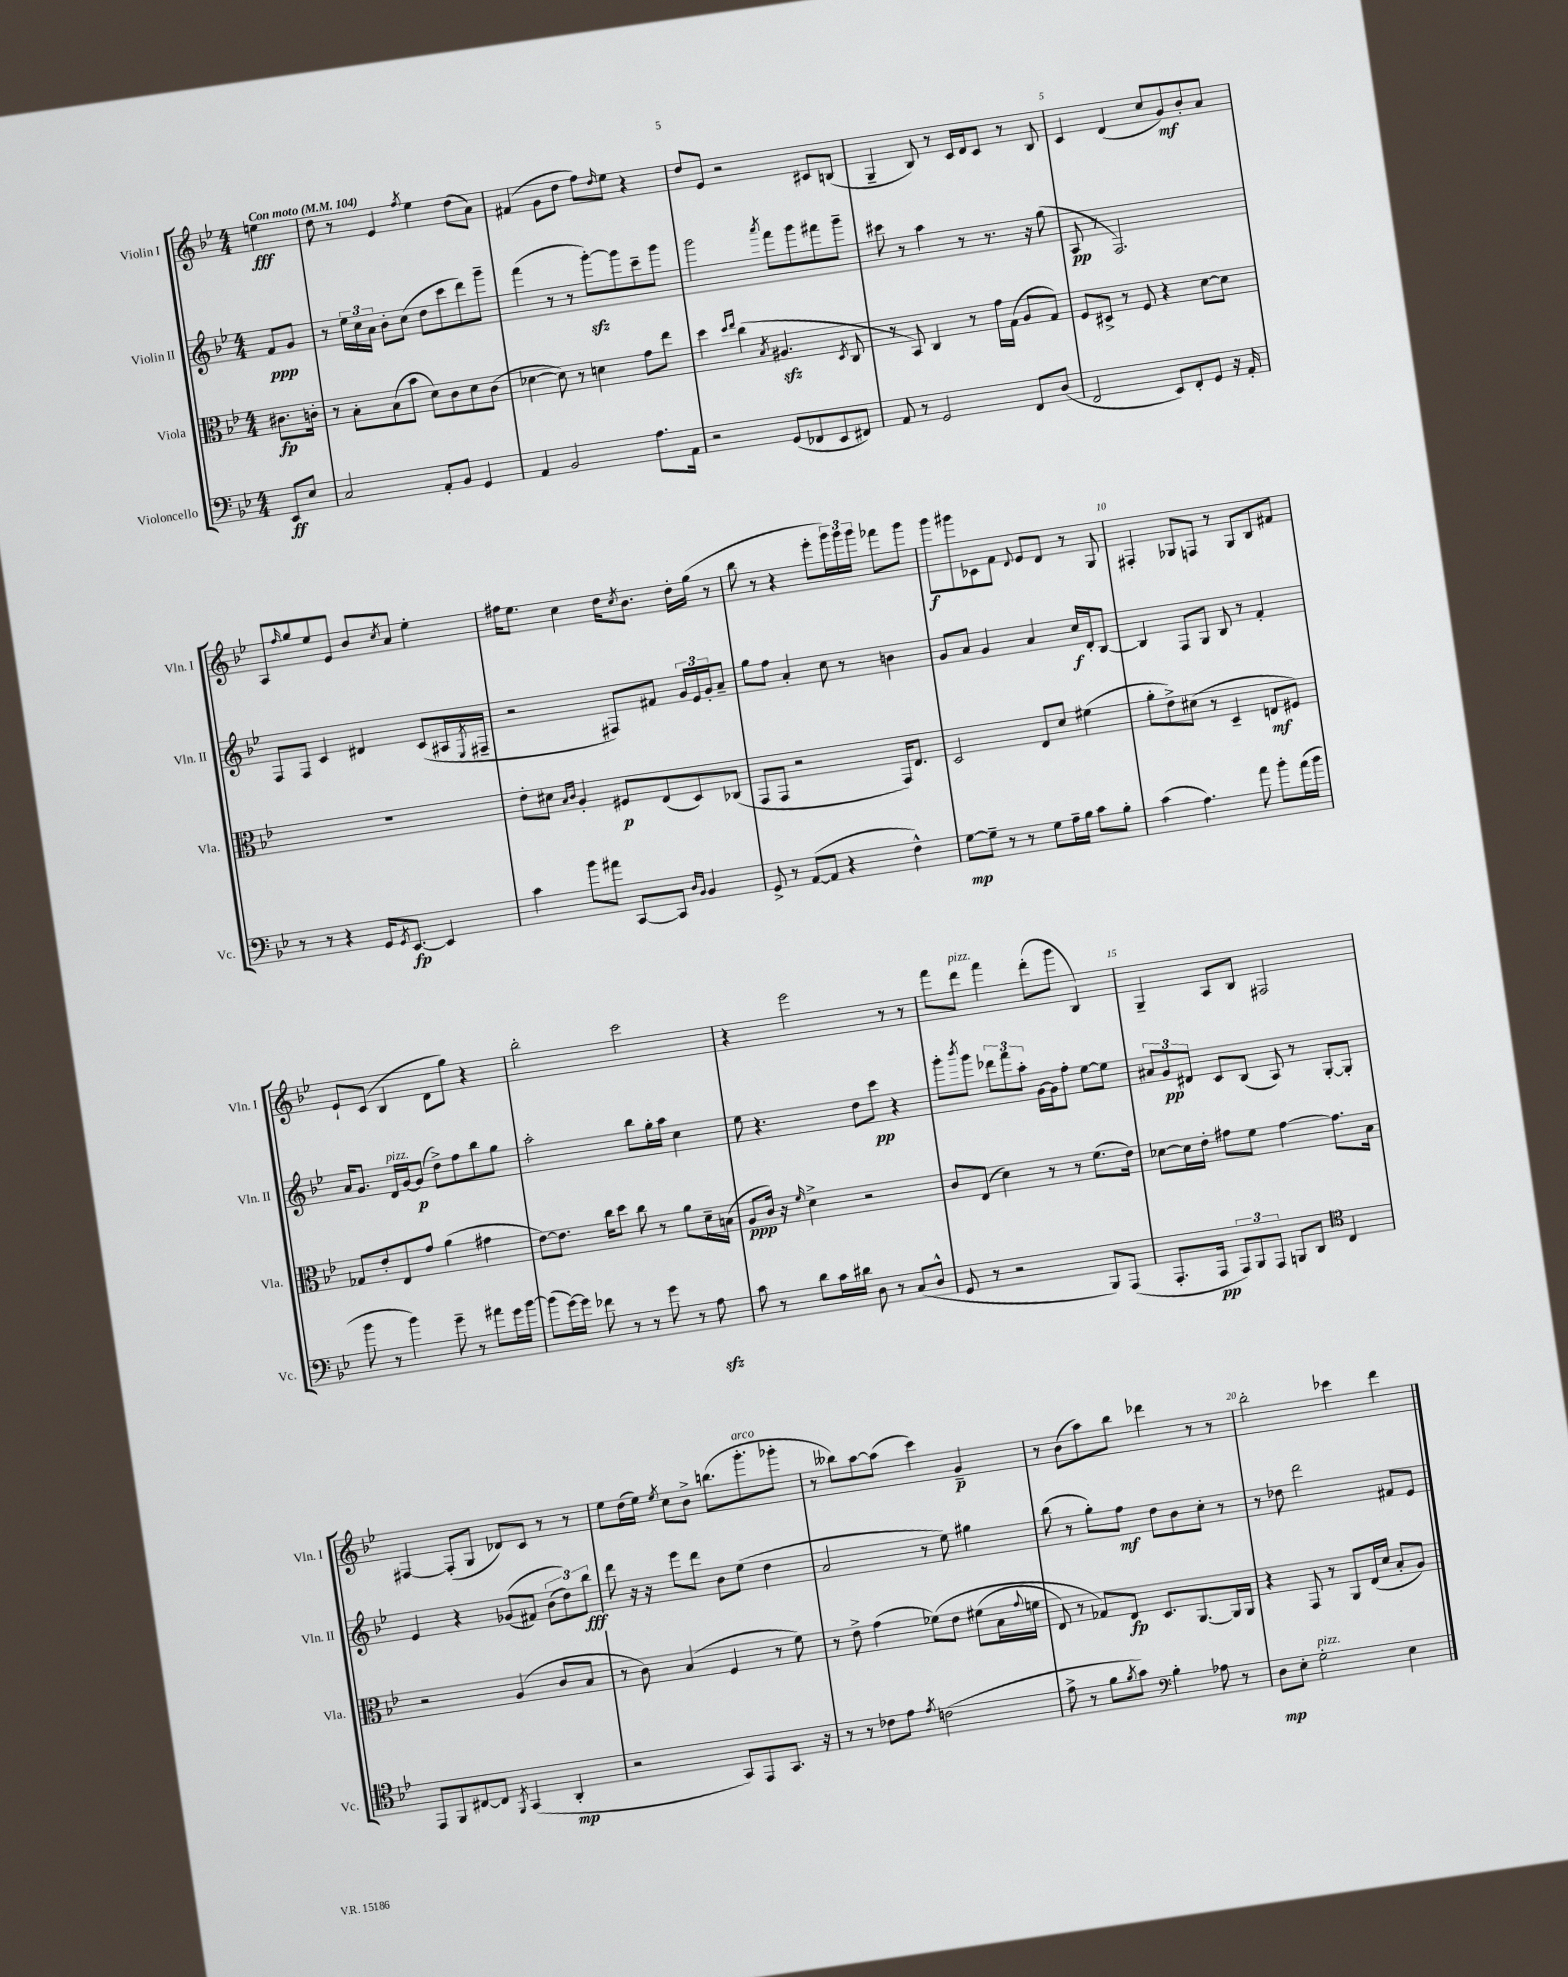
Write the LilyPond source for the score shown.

<<
\new StaffGroup <<
\new Staff = "s0" \with { instrumentName = "Violin I" shortInstrumentName = "Vln. I" } {
    \clef treble \key bes \major \numericTimeSignature \time 4/4 \partial 4 \tempo "Con moto" 4 = 104
    e''4\fff |
    d''8 r8 ees'4 \acciaccatura { f''8 } ees''4 d''8( a'8) |
    fis'4( g'8 d''8 f''8) \grace { d''16 } ees''8 r4 |
    d''8 ees'8 r2 cis'8 b8( |
    g4-- bes8) r8 c'16 d'16 c'8 r8 bes8 |
    c'4 d'4( c''8 g'8\mf) bes'8-. a'8 |
    a8 \grace { f''16 } g''8 ees''8 ees'8 bes'8 \acciaccatura { c''8 } a'8 ees''4-. |
    fis''16 ees''8. c''4 d''16 \acciaccatura { c''8 } bes'8. d''16-. g''16( r8 |
    bes''8 r8 r4 ees'''8-. \tuplet 3/2 { g'''16) g'''16 g'''16 } fes'''8 g'''8 |
    g'''8\f gis'''8 ces'8 f'8 \appoggiatura { d'8 } ees'8 d'8 r8 g8 |
    fis4-. ges8 f8 r8 ges8 bes8 fis'8 |
    ees'8-! c'8( bes4 d'8 g''8) r4 |
    bes''2-. c'''2 |
    r4 ees'''2 r8 r8 |
    f'''8 d'''8^\markup { \italic "pizz." } f'''4 d'''8-.( g'''8 bes4) |
    g4-- a8 bes8 fis2 |
    fis4~ fis8-.( g8 des'8) c'8 r8 r8 |
    ees''8 d''16( ees''16) \acciaccatura { ees''8 } c''8 bes'8-> b''8.( g'''8.-.^\markup { \italic "arco" } ges'''8-. |
    r8 beses''8) a''8~ a''8( c'''4) g'4--\p |
    r8 bes'8( a''8) bes''8 des'''4 r8 r8 |
    bes''2-. ces'''4 d'''4 \bar "|." |
}
\new Staff = "s1" \with { instrumentName = "Violin II" shortInstrumentName = "Vln. II" } {
    \clef treble \key bes \major \numericTimeSignature \time 4/4 \partial 4
    f'8\ppp g'8 |
    r8 \tuplet 3/2 { ees''16 c''16 a'16 } bes'8-. c''8( d''8 c'''8 d'''8) g'''8-- |
    f'''4( r8 r8 g'''8~-.\sfz) g'''8 c'''8-- g'''8 |
    g'''2 \acciaccatura { a'''8 } f'''8 g'''8 fis'''8 g'''8-- |
    cis'''8 r8 a''4 r8 r8. r16 g''8( |
    a8\pp r8 f2.) |
    f8 f8 c'4 dis'4 c'8( ais16 \acciaccatura { ees8 } fis16-- |
    r2 fis8) fis'8 \tuplet 3/2 { g'16 ees'16 g'16-. } a'8-- |
    g''8 f''8 a'4-. c''8 r8 b'4 |
    g'8 a'8 g'4 a'4 c''16\f d'16-. bes8~ |
    bes4 f8 g8 bes8 r8 f'4-. |
    a'16 g'8. d'16^\markup { \italic "pizz." } g'16~ g'8\p( d''8->) f''8 bes''8 g''8 |
    a''2-. bes''8 g''16-. a''16 c''4 |
    ees''8 r4. d''8 c'''8\pp r4 |
    g'''8-. \acciaccatura { bes'''8 } g'''8 \tuplet 3/2 { des'''8 f'''8 a''8-. } g'16~ g'16 f''8-. ees''8~ ees''8 |
    \tuplet 3/2 { ais'8 g'8\pp dis'8 } c'8 bes8( a8) r8 g8~-. g8-. |
    ees'4 r4 ges'8(\( fis'8) \tuplet 3/2 { bes'8( d''8)\) bes''8\fff } |
    d'''8 r16 r16 ees'''8 d'''8 bes'8 ees''8( d''4 |
    a'2 r8 ees''8) gis''4 |
    bes''8( r8 g''8-.) f''8\mf d''8 bes'8 c''8-. r8 |
    r8 des''8 d'''2 fis'8 ees'8 \bar "|." |
}
\new Staff = "s2" \with { instrumentName = "Viola" shortInstrumentName = "Vla." } {
    \clef alto \key bes \major \numericTimeSignature \time 4/4 \partial 4
    cis'8.\fp c'16-. |
    r8 bes8-. bes8( bes'8 d'8) c'8 d'8 c'8( |
    des'4~ des'8) r8 d'4 g'8 ees''8 |
    d''4 \grace { d''16 ees''16 } c''4( \acciaccatura { bes8 } ais4.\sfz \acciaccatura { d8 } c8 |
    r8 bes,8) c4 r8 g'16 g16( a8 g8) |
    f8 dis8-> r8 f8 r4 d'8~ d'8 |
    R1 |
    ees'8-. dis'8 \grace { bes16 c'16 } a4-. fis8\p ees8( d8) ces8( |
    g,8 g,8 r2 g,16) ees8. |
    d2 ees8 d'8 fis'4( |
    a'8-. ees'8->) dis'8( r8 d4-- e8\mf fis8) |
    ges8 ees'8-. ees8 g'8 a'4( gis'4 |
    ees'8~) ees'8. c''16 d''8 c''8 r8 a'8 d'16-- b16( |
    a8\ppp c'16) r16 \grace { f'16 } d'4-> r2 |
    c'8 ees8( d'4) r8 r8 f'8.( ees'16) |
    des'8~ des'16 ees'16-. gis'8 f'8 gis'4~ gis'8. bes16 |
    r2 a4( c'8 bes8 |
    r8 c'8) bes4( f4 r8 f'8) |
    r8 ees'8-> g'4( fes'8)\( ees'8 fis'8( bes16 \appoggiatura { g'8 } f'16 |
    ees8) r8 ges8\) ees8\fp d8. a,8.~ a,16 a,16 |
    r4 g,8 r8 a,8 ees16( d'16 bes8-. a8) \bar "|." |
}
\new Staff = "s3" \with { instrumentName = "Violoncello" shortInstrumentName = "Vc." } {
    \clef bass \key bes \major \numericTimeSignature \time 4/4 \partial 4
    ees,8\ff ees8 |
    c2 a,8-. bes,8 g,4 |
    a,4 bes,2 a8. a,16 |
    r2 g,8( fes,8 ees,8 fis,8) |
    a,8 r8 g,2 f,8 d8( |
    f,2 ees,8) f,8-. g,8 r16 a,16-. |
    r8 r8 r4 g,16 \acciaccatura { g,8 } ees,8.~\fp ees,4 |
    c'4 bes'8 ais'8 c,8~ c,8 \grace { d16 bes,16 } bes,4 |
    g,8-> r8 a,8~( a,8 r4 f4-^) |
    g8~\mp g8-- r8 r8 g8 a16-- bes16 c'8 bes8-. |
    c'4( a4.) a'8 bes'8-. a'16( bes'16 |
    bes'8 r8 bes'4) g'8-- r8 ais'8 g'16 bes'16~ |
    bes'8( g'16~) g'16 fes'8 r8 r8 g'8 r8 a8\sfz |
    c'8 r8 d'8 c'16 dis'16 d8 r8 c8( d8-^ |
    g,8 r8 r2 bes,,8) a,,8( |
    a,,8.-. a,,16\pp \tuplet 3/2 { a,,8) bes,,8 a,,8 } b,,8 d,8 \clef tenor c4 |
    ees,8 f,8 cis8~ cis8 \acciaccatura { f,8 } g,4( a,4-.\mp |
    r2 g,8) ees,8 g,8. r16 |
    r8 r8 ces'8 ees'8 \acciaccatura { ees'8 } c'2( |
    ees'8-> r8 f'8 \acciaccatura { f'8 } g'8) \clef bass bes4-. aes8 r8 |
    d8\mp ees8-. g2-.^\markup { \italic "pizz." } ees4 \bar "|." |
}
>>
>>
\layout { \context { \Score \override BarNumber.break-visibility = ##(#f #t #t) barNumberVisibility = #(every-nth-bar-number-visible 5) } }
